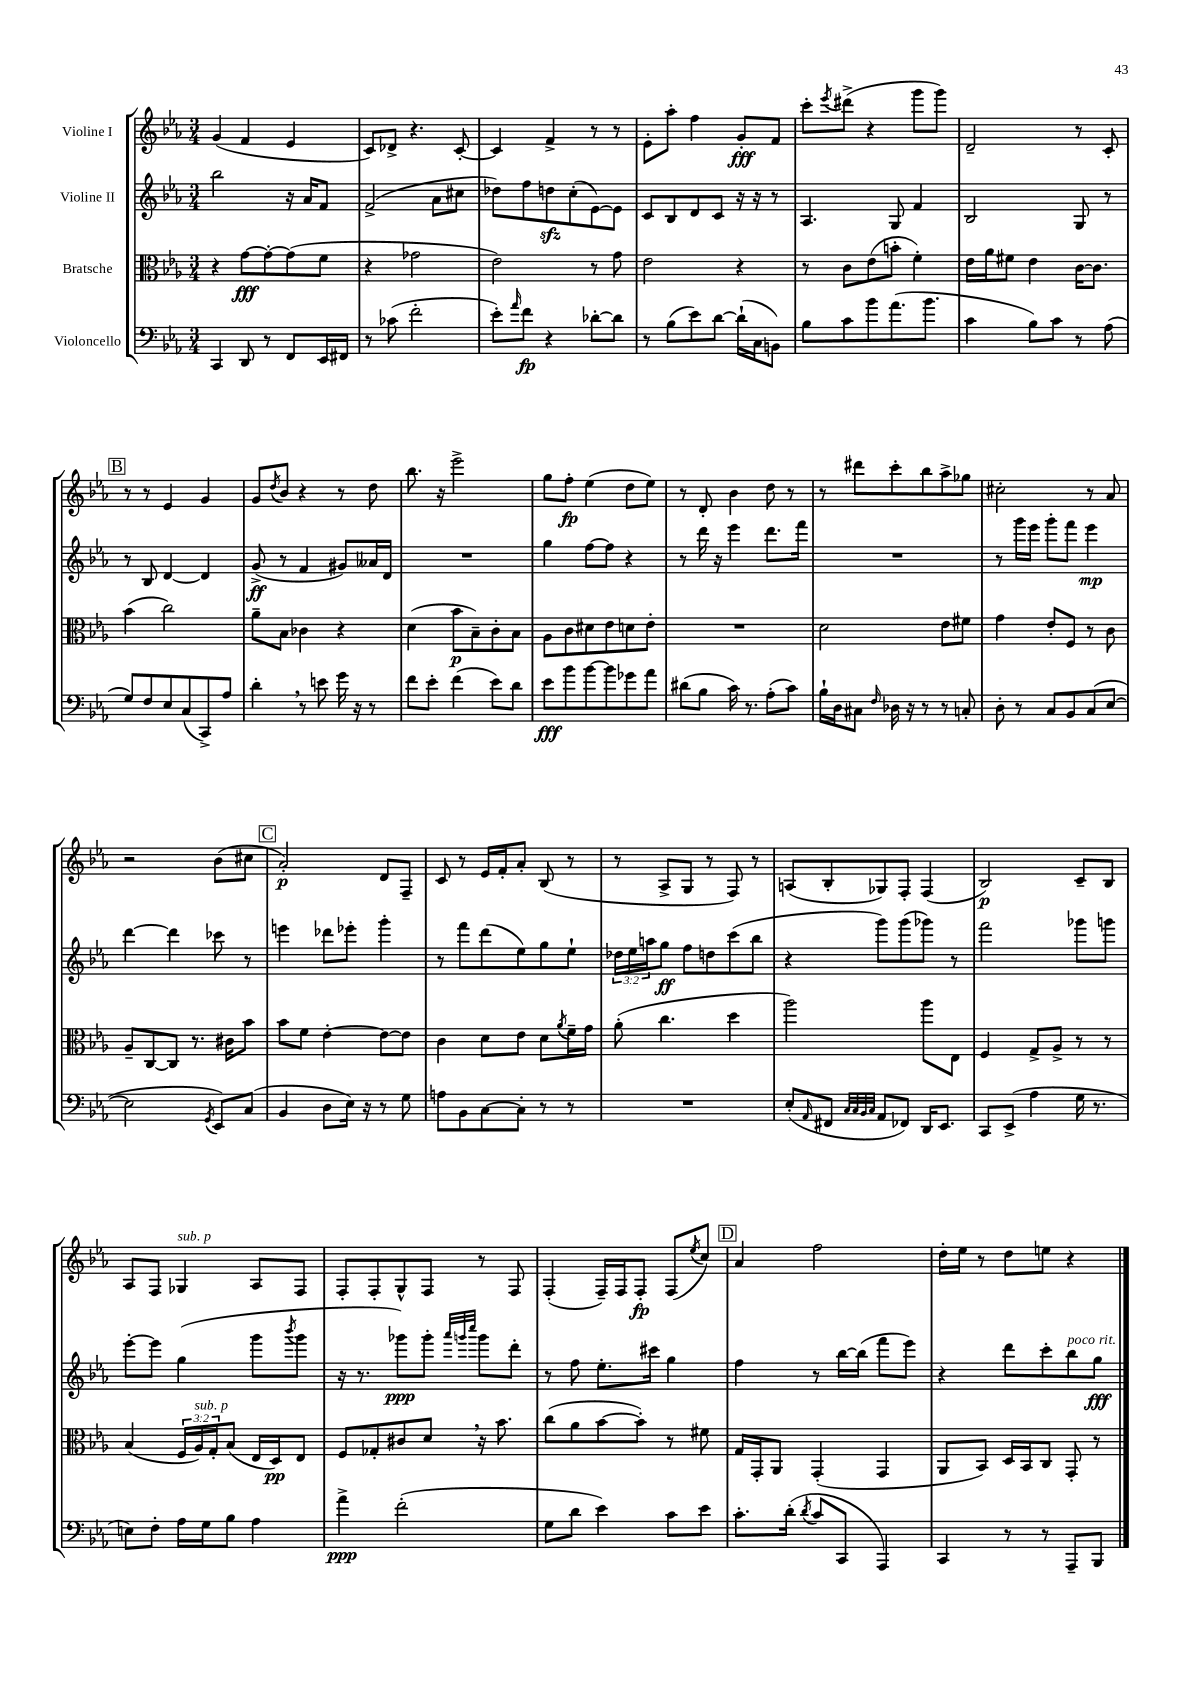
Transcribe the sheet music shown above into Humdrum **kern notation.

**kern	**dynam	**kern	**dynam	**kern	**dynam	**kern	**dynam
*part4	*part4	*part3	*part3	*part2	*part2	*part1	*part1
*staff4	*staff4	*staff3	*staff3	*staff2	*staff2	*staff1	*staff1
*I"Violoncello	*	*I"Bratsche	*	*I"Violine II	*	*I"Violine I	*
*clefF4	*	*clefC3	*	*clefG2	*	*clefG2	*
*k[b-e-a-]	*	*k[b-e-a-]	*	*k[b-e-a-]	*	*k[b-e-a-]	*
*M3/4	*	*M3/4	*	*M3/4	*	*M3/4	*
=6	=6	=6	=6	=6	=6	=6	=6
4CC/	.	4r	.	2bb-\	.	(4g/	.
8DD/	.	[8g\L	fff	.	.	4f/	.
8r	.	8g'\_	.	.	.	.	.
8FF/L	.	(8g\]	.	16r	.	4e-/	.
.	.	.	.	16a-/KL	.	.	.
16EE-/L	.	8f\J	.	8f/J	.	.	.
16FF#X/JJ	.	.	.	.	.	.	.
=7	=7	=7	=7	=7	=7	=7	=7
8r	.	4r	.	(2f^/	.	8c/L)	.
(8c-X\	.	.	.	.	.	8d-X^/J	.
2f'\	.	2g-X\	.	.	.	4.r	.
.	.	.	.	8a-\L	.	.	.
.	.	.	.	8cc#X\J	.	[8c'/	.
=8	=8	=8	=8	=8	=8	=8	=8
8e-'\L)	.	2e-\)	.	8dd-X\L)	.	4c/]	.
16qqa-/	.	.	.	.	.	.	.
8f\J	fp	.	.	8ff\	.	.	.
4r	.	.	.	8ddnzz\	.	4f^/	.
.	.	.	.	(8cc'\	.	.	.
[8d-X'\L	.	8r	.	[8e-\)	.	8r	.
8d-\J]	.	8g\	.	8e-\J]	.	8r	.
=9	=9	=9	=9	=9	=9	=9	=9
8r	.	2e-\	.	8c/L	.	8e-'\L	.
(8B-\L	.	.	.	8B-/	.	8aa-'\J	.
8e-\)	.	.	.	8d/	.	4ff\	.
[8d\J	.	.	.	8c/J	.	.	.
(16d`\LL]	.	4r	.	16r	.	8g'/L	fff
16C\J	.	.	.	16r	.	.	.
8BBn\J)	.	.	.	8r	.	8f/J	.
=10	=10	=10	=10	=10	=10	=10	=10
8B-\L	.	8r	.	4.A-/	.	8ccc'\L	.
.	.	.	.	.	.	8qeee-/	.
8c\	.	8c\L	.	.	.	(8ddd#X^\J	.
8b-\	.	(8e-\	.	.	.	4r	.
(8.a-\	.	8bn'\J	.	8G/	.	.	.
.	.	4f'\)	.	4f/	.	8ggg\L	.
8.b-\J	.	.	.	.	.	.	.
.	.	.	.	.	.	8ggg\J)	.
=11	=11	=11	=11	=11	=11	=11	=11
4c\	.	16e-\LL	.	2B-/	.	2d~/	.
.	.	16a-\J	.	.	.	.	.
.	.	8f#X\J	.	.	.	.	.
8B-\L)	.	4e-\	.	.	.	.	.
8c\J	.	.	.	.	.	.	.
8r	.	[16c\KL	.	8G/	.	8r	.
.	.	8.c\J]	.	.	.	.	.
(8A-\	.	.	.	8r	.	8c'/	.
!!LO:LB:g=z
!!LO:REH:place=s1:t=B
=12	=12	=12	=12	=12	=12	=12	=12
8G/L)	.	(4b-\	.	8r	.	8r	.
8F/	.	.	.	8B-/	.	8r	.
8E-/	.	2cc\)	.	[4d/	.	4e-/	.
(8C/	.	.	.	.	.	.	.
8CC^/)	.	.	.	4d/]	.	4g/	.
8A-/J	.	.	.	.	.	.	.
=13	=13	=13	=13	=13	=13	=13	=13
4d',\	.	8a-~\L	.	(8g^/	ff	8g/L	.
.	.	.	.	.	.	8qdd/	.
.	.	8B-\J	.	8r	.	8b-/J	.
8r	.	4c-X\	.	4f/	.	4r	.
8en\	.	.	.	.	.	.	.
16g\	.	4r	.	8g#X/L)	.	8r	.
16r	.	.	.	.	.	.	.
8r	.	.	.	16a--X/L	.	8dd\	.
.	.	.	.	16d/JJ	.	.	.
=14	=14	=14	=14	=14	=14	=14	=14
8f\L	.	(4d\	.	2.r	.	8.bb-\	.
8e-'\J	.	.	.	.	.	.	.
.	.	.	.	.	.	16r	.
(4f\	.	8b-\L	p	.	.	2eee-^\	.
.	.	8B-~\)	.	.	.	.	.
8e-\L)	.	8c'\	.	.	.	.	.
8d\J	.	8B-\J	.	.	.	.	.
=15	=15	=15	=15	=15	=15	=15	=15
8e-\L	fff	8A-\L	.	4gg\	.	8gg\L	.
8b-\	.	8c\	.	.	.	8ff'\J	fp
[8b-\	.	8d#X\	.	[8ff\L	.	(4ee-\	.
8b-\]	.	8e-\	.	8ff\J]	.	.	.
8g-X\	.	8dn\	.	4r	.	8dd\L	.
8a-\J	.	8e-'\J	.	.	.	8ee-\J)	.
=16	=16	=16	=16	=16	=16	=16	=16
(8d#X\L	.	2.r	.	8r	.	8r	.
8B-\J	.	.	.	16ddd\	.	8d'/	.
.	.	.	.	16r	.	.	.
16c\)	.	.	.	4eee-\	.	4b-\	.
8.r	.	.	.	.	.	.	.
(8A-'\L	.	.	.	8.ddd\L	.	8dd\	.
8c\J)	.	.	.	.	.	8r	.
.	.	.	.	16fff\Jk	.	.	.
=17	=17	=17	=17	=17	=17	=17	=17
16B-`\LL	.	2d\	.	2.r	.	8r	.
16D\J	.	.	.	.	.	.	.
8C#X\J	.	.	.	.	.	8ddd#X\L	.
16qqF/	.	.	.	.	.	.	.
16D-X\	.	.	.	.	.	8ccc'\	.
16r	.	.	.	.	.	.	.
8r	.	.	.	.	.	8bb-\	.
8r	.	8e-\L	.	.	.	8aa-^\	.
8Cn'/	.	8f#X\J	.	.	.	8gg-X\J	.
=18	=18	=18	=18	=18	=18	=18	=18
8D'\	.	4g\	.	8r	.	2cc#X'\	.
8r	.	.	.	16ggg\LL	.	.	.
.	.	.	.	16eee-\JJ	.	.	.
8C/L	.	8e-'/L	.	8ggg'\L	.	.	.
8BB-/	.	8F/J	.	8fff\J	.	.	.
(8C/	.	8r	.	4eee-\	mp	8r	.
[8E-/J	.	8c\	.	.	.	8a-/	.
!!LO:LB:g=z
=19	=19	=19	=19	=19	=19	=19	=19
2E-\]	.	8A-~/L	.	[4ddd\	.	2r	.
.	.	[8C/	.	.	.	.	.
.	.	8C/J]	.	4ddd\]	.	.	.
.	.	8.r	.	.	.	.	.
8qGG/	.	.	.	.	.	.	.
8EE-/L)	.	.	.	8ccc-X\	.	(8b-\L	.
.	.	16c#X\KL	.	.	.	.	.
(8C/J	.	8b-\J	.	8r	.	8cc#X\J	.
!!LO:REH:place=s1:t=C
=20	=20	=20	=20	=20	=20	=20	=20
4BB-/	.	8b-\L	.	4eeen\	.	2a-'/)	p
.	.	8f\J	.	.	.	.	.
8D\L	.	[4e-'\	.	8ddd-X\L	.	.	.
16E-\Jk)	.	.	.	8eee-X'\J	.	.	.
16r	.	.	.	.	.	.	.
8r	.	8e-\L_	.	4ggg'\	.	8d/L	.
8G\	.	8e-\J]	.	.	.	8F~/J	.
=21	=21	=21	=21	=21	=21	=21	=21
8An\L	.	4c\	.	8r	.	8c/	.
8BB-\	.	.	.	8fff\L	.	8r	.
[8C\	.	8d\L	.	(8ddd\	.	16e-/LL	.
.	.	.	.	.	.	16f'/J	.
8C'\J]	.	8e-\J	.	8ee-\)	.	8a-'/J	.
8r	.	8d\L	.	8gg\	.	(8B-/	.
.	.	8qa-/	.	.	.	.	.
8r	.	16f~\L	.	8ee-`\J	.	8r	.
.	.	16g\JJ	.	.	.	.	.
=22	=22	=22	=22	=22	=22	=22	=22
2.r	.	(8a-'\	.	24dd-X\LL	.	8r	.
.	.	.	.	24ee-\	.	.	.
.	.	.	.	24aan\J	.	.	.
.	.	4.cc\	.	8gg\J	ff	8A-^/L	.
.	.	.	.	8ff\L	.	8G/J	.
.	.	.	.	8ddn\	.	8r	.
.	.	4dd\	.	(8ccc\	.	8F/)	.
.	.	.	.	8bb-\J	.	8r	.
=23	=23	=23	=23	=23	=23	=23	=23
(8E-'/L	.	2aa-\)	.	4r	.	(8An/L	.
16qqAA-/	.	.	.	.	.	.	.
8FF#X/J	.	.	.	.	.	8B-'/	.
32qqC/LLL	.	.	.	.	.	.	.
32qqC/	.	.	.	.	.	.	.
32qqBB-/	.	.	.	.	.	.	.
32qqC/JJJ	.	.	.	.	.	.	.
8AA-/L	.	.	.	8ggg\L)	.	8G-X/)	.
8FF-X/J)	.	.	.	(8ggg\	.	8F'/J	.
16DD/KL	.	8aa-\L	.	8ggg-X\J)	.	(4F/	.
8.EE-/J	.	.	.	.	.	.	.
.	.	8E-\J	.	8r	.	.	.
=24	=24	=24	=24	=24	=24	=24	=24
8CC/L	.	4F/	.	2fff\	.	2B-/)	p
(8EE-^/J	.	.	.	.	.	.	.
4A-\	.	8G^/L	.	.	.	.	.
.	.	8A-^/J	.	.	.	.	.
16G\	.	8r	.	8ggg-X\L	.	8c~/L	.
8.r	.	.	.	.	.	.	.
.	.	8r	.	8gggn\J	.	8B-/J	.
!!LO:LB:g=z
=25	=25	=25	=25	=25	=25	=25	=25
8En\L)	.	(4B-/	.	[8eee-'\L	.	8A-/L	.
8F'\J	.	.	.	8eee-\J]	.	8F/J	.
!	!	!	!	!	!	!LO:TX:a:i:t=sub. p	!
16A-\LL	.	24F/LL	.	(4gg\	.	4G-X/	.
!	!	!LO:TX:a:i:t=sub. p	!	!	!	!	!
.	.	24A-/)	.	.	.	.	.
16G\J	.	.	.	.	.	.	.
.	.	24G'/J	.	.	.	.	.
8B-\J	.	(8B-/J	.	.	.	.	.
4A-\	.	16E-/LL	.	8ggg\L	.	8A-/L	.
.	.	16D/J)	pp	.	.	.	.
.	.	.	.	8qbbb-/	.	.	.
.	.	8E-/J	.	8ggg\J	.	8F/J	.
=26	=26	=26	=26	=26	=26	=26	=26
4a-^\	ppp	8F/L	.	16r	.	8F'/L	.
.	.	.	.	8.r	.	.	.
.	.	8G-X'/	.	.	.	8F'/	.
(2f'\	.	8c#X/	.	8ggg-X\L)	ppp	8G^^/	.
.	.	8d,/J	.	8ggg-'\J	.	8F/J	.
.	.	.	.	32qqaaa-/LLL	.	.	.
.	.	.	.	32qqgggn/	.	.	.
.	.	.	.	32qqcccc/JJJ	.	.	.
.	.	16r	.	8ggg\L	.	8r	.
.	.	8.b-\	.	.	.	.	.
.	.	.	.	8ddd'\J	.	8F/	.
=27	=27	=27	=27	=27	=27	=27	=27
8G\L	.	(8cc\L	.	8r	.	(4F'/	.
8d\J	.	8a-\	.	8ff\	.	.	.
4e-\)	.	[8b-\	.	8.ee-'\L	.	16F~/LL)	.
.	.	.	.	.	.	16F/J	.
.	.	8b-'\J])	.	.	.	8F'/J	fp
.	.	.	.	16ccc#X\Jk	.	.	.
8c\L	.	8r	.	4gg\	.	(8F/L	.
.	.	.	.	.	.	8qee-/	.
8e-\J	.	8f#X\	.	.	.	8cc/J)	.
!!LO:REH:place=s1:t=D
=28	=28	=28	=28	=28	=28	=28	=28
8.c'\L	.	16G/LL	.	4ff\	.	4a-/	.
.	.	16GG'/J	.	.	.	.	.
.	.	8AA-/J	.	.	.	.	.
(16d'\Jk	.	.	.	.	.	.	.
8qd/	.	.	.	.	.	.	.
8c/L	.	(4GG'/	.	8r	.	2ff\	.
8CC/J	.	.	.	[16bb-\LL	.	.	.
.	.	.	.	(16bb-\JJ]	.	.	.
4AAA-/)	.	4GG/	.	8fff\L	.	.	.
.	.	.	.	8eee-\J)	.	.	.
=29	=29	=29	=29	=29	=29	=29	=29
4CC/	.	8AA-/L	.	4r	.	16dd'\LL	.
.	.	.	.	.	.	16ee-\JJ	.
.	.	8BB-/J)	.	.	.	8r	.
8r	.	16D/LL	.	8ddd\L	.	8dd\L	.
.	.	16BB-/J	.	.	.	.	.
8r	.	8C/J	.	8ccc'\	.	8een\J	.
!	!	!	!	!LO:TX:a:i:t=poco rit.	!	!	!
8AAA-~/L	.	8GG'/	.	8bb-\	.	4r	.
8BBB-/J	.	8r	.	8gg\J	fff	.	.
==	==	==	==	==	==	==	==
*-	*-	*-	*-	*-	*-	*-	*-
